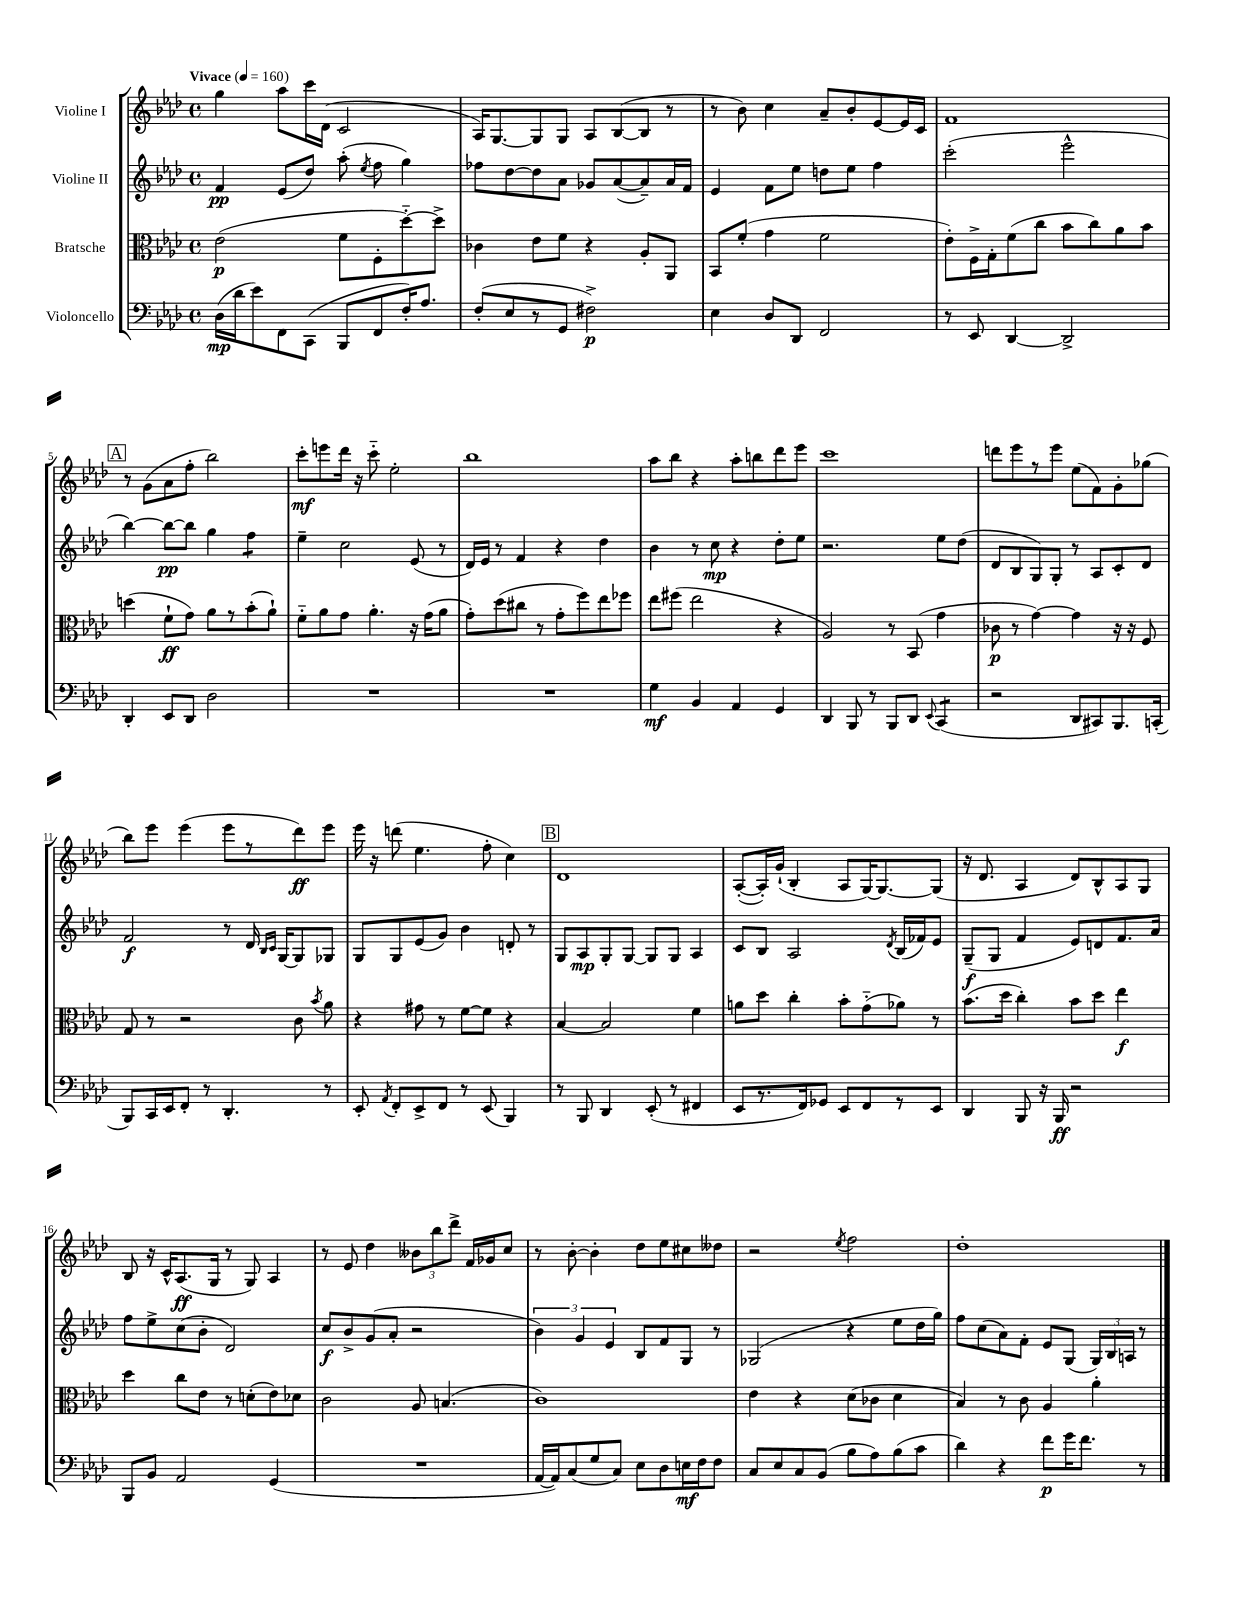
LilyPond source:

<<
\new StaffGroup <<
\new Staff = "s0" \with { instrumentName = "Violine I" } {
    \clef treble \key aes \major \defaultTimeSignature \time 4/4 \tempo "Vivace" 4 = 160
    \autoBeamOff g''4 aes''8[ c'''16 des'16]( c'2 |
    aes16[) g8.~ g8 g8] aes8[ bes8~( bes8] r8 |
    r8 bes'8) c''4 aes'8[-- bes'8-. ees'8~ ees'16 c'16] |
    f'1 |
    \mark \markup { \box "A" } r8 g'8[( aes'8 f''8]-. bes''2) |
    c'''8[-.\mf e'''8 des'''16] r16 c'''8-_ ees''2-. |
    bes''1 |
    aes''8[ bes''8] r4 aes''8[-. b''8 des'''8 ees'''8] |
    c'''1 |
    d'''8[ ees'''8 r8 ees'''8] ees''8[( f'8) g'8-. ges''8]( |
    bes''8[) ees'''8] ees'''4( ees'''8[ r8 des'''8\ff) ees'''8] |
    ees'''16 r16 d'''8( ees''4. f''8-. c''4) |
    \mark \markup { \box "B" } des'1 |
    aes8[~-.( aes16-.) g'16]-!( bes4-. aes8[ g16~) g8.~ g8]( |
    r16 des'8. aes4 des'8[) bes8-^ aes8 g8] |
    bes8 r16 c'16[-^ aes8.\ff( g16] r8 g8) aes4 |
    r8 ees'8 des''4 \tuplet 3/2 { beses'8[ bes''8 des'''8]-> } f'16[ ges'16 c''8] |
    r8 bes'8~-. bes'4-. des''8[ ees''8 cis''8 deses''8] |
    r2 \acciaccatura { ees''8 } f''2 |
    des''1-. \bar "|." |
}
\new Staff = "s1" \with { instrumentName = "Violine II" } {
    \clef treble \key aes \major \defaultTimeSignature \time 4/4
    \autoBeamOff f'4\pp ees'8[( des''8]) aes''8-.( \acciaccatura { ees''8 } f''8 g''4) |
    fes''8[ des''8~ des''8 aes'8] ges'8[ aes'8~( aes'8--) aes'16 f'16] |
    ees'4 f'8[ ees''8] d''8[ ees''8] f''4 |
    c'''2-.( ees'''2-^ |
    \mark \markup { \box "A" } bes''4~) bes''8[~\pp bes''8] g''4 f''4:8 |
    ees''4-- c''2 ees'8( r8 |
    des'16[) ees'16] r8 f'4 r4 des''4 |
    bes'4 r8 c''8\mp r4 des''8[-. ees''8] |
    r2. ees''8[ des''8]( |
    des'8[ bes8 g8) g8]-. r8 aes8[ c'8-. des'8] |
    f'2\f r8 des'16 \grace { bes16[ c'16] } g16[~ g8 ges8] |
    g8[ g8 ees'8( g'8]) bes'4 d'8-. r8 |
    \mark \markup { \box "B" } g8[ aes8\mp g8-. g8]~ g8[ g8] aes4 |
    c'8[ bes8] aes2 \acciaccatura { des'8 } bes16[( fes'16) ees'8] |
    g8[--\f( g8] f'4 ees'8[) d'8 f'8. aes'16] |
    f''8[ ees''8-> c''8( bes'8]-. des'2) |
    c''8[\f bes'8-> g'8( aes'8]-. r2 |
    \tuplet 3/2 { bes'4) g'4 ees'4 } bes8[ f'8 g8] r8 |
    ges2( r4 ees''8[ des''16 g''16]) |
    f''8[ c''8( aes'8) f'8]-. ees'8[ g8]( \tuplet 3/2 { g16[) bes16 a16] } r8 \bar "|." |
}
\new Staff = "s2" \with { instrumentName = "Bratsche" } {
    \clef alto \key aes \major \defaultTimeSignature \time 4/4
    \autoBeamOff ees'2\p( f'8[ f8-. des''8~-_) des''8]-> |
    ces'4 ees'8[ f'8] r4 aes8[-. aes,8] |
    bes,8[ f'8]-.( g'4 f'2 |
    ees'8[-.) f16-> g16-. f'8( c''8] bes'8[ c''8) aes'8 bes'8] |
    \mark \markup { \box "A" } d''4( f'8[-!\ff g'8]) aes'8[ r8 bes'8-.( aes'8]-!) |
    f'8[-_ aes'8 g'8] aes'4.-. r16 g'16[( aes'8] |
    g'8[-.) des''8( cis''8] r8 g'8[-. f''8) ees''8 fes''8] |
    ees''8[ fis''8]( ees''2 r4 |
    aes2) r8 bes,8( g'4 |
    ces'8\p r8 g'4~) g'4 r16 r16 f8 |
    g8 r8 r2 c'8 \acciaccatura { bes'8 } aes'8 |
    r4 gis'8 r8 f'8[~ f'8] r4 |
    \mark \markup { \box "B" } bes4~ bes2 f'4 |
    a'8[ des''8] c''4-. bes'8[-. g'8-_( aes'8]) r8 |
    bes'8.[( des''16] c''4-.) bes'8[ des''8] ees''4\f |
    des''4 c''8[ ees'8] r8 d'8[-.( ees'8) des'8] |
    c'2 aes8 b4.( |
    c'1) |
    ees'4 r4 des'8[( ces'8] des'4 |
    bes4) r8 c'8 aes4 aes'4-. \bar "|." |
}
\new Staff = "s3" \with { instrumentName = "Violoncello" } {
    \clef bass \key aes \major \defaultTimeSignature \time 4/4
    \autoBeamOff des16[\mp( des'16 ees'8) f,8 c,8]( bes,,8[ f,8 f16-.) aes8.] |
    f8[-.( ees8 r8 g,8] fis2->\p) |
    ees4 des8[ des,8] f,2 |
    r8 ees,8 des,4~ des,2-> |
    \mark \markup { \box "A" } des,4-. ees,8[ des,8] des2 |
    R1 |
    R1 |
    g4\mf bes,4 aes,4 g,4 |
    des,4 bes,,8 r8 bes,,8[ des,8] \appoggiatura { ees,8 } c,4:8( |
    r2 des,8[ cis,8) bes,,8. c,16]-.( |
    bes,,8[) c,16 ees,16 f,8]-. r8 des,4.-. r8 |
    ees,8-. \acciaccatura { aes,8 } f,8[-. ees,8-> f,8] r8 ees,8( bes,,4) |
    \mark \markup { \box "B" } r8 bes,,8 des,4 ees,8-.( r8 fis,4 |
    ees,8[ r8. f,16) ges,8] ees,8[ f,8 r8 ees,8] |
    des,4 bes,,8 r16 bes,,16\ff r2 |
    bes,,8[ bes,8] aes,2 g,4( |
    R1 |
    aes,16[~ aes,16) c8( g8 c8]) ees8[ des8 e16\mf f16 f8] |
    c8[ ees8 c8 bes,8]( bes8[ aes8) bes8( c'8] |
    des'4) r4 f'8[\p g'16 f'8.] r8 \bar "|." |
}
>>
>>
